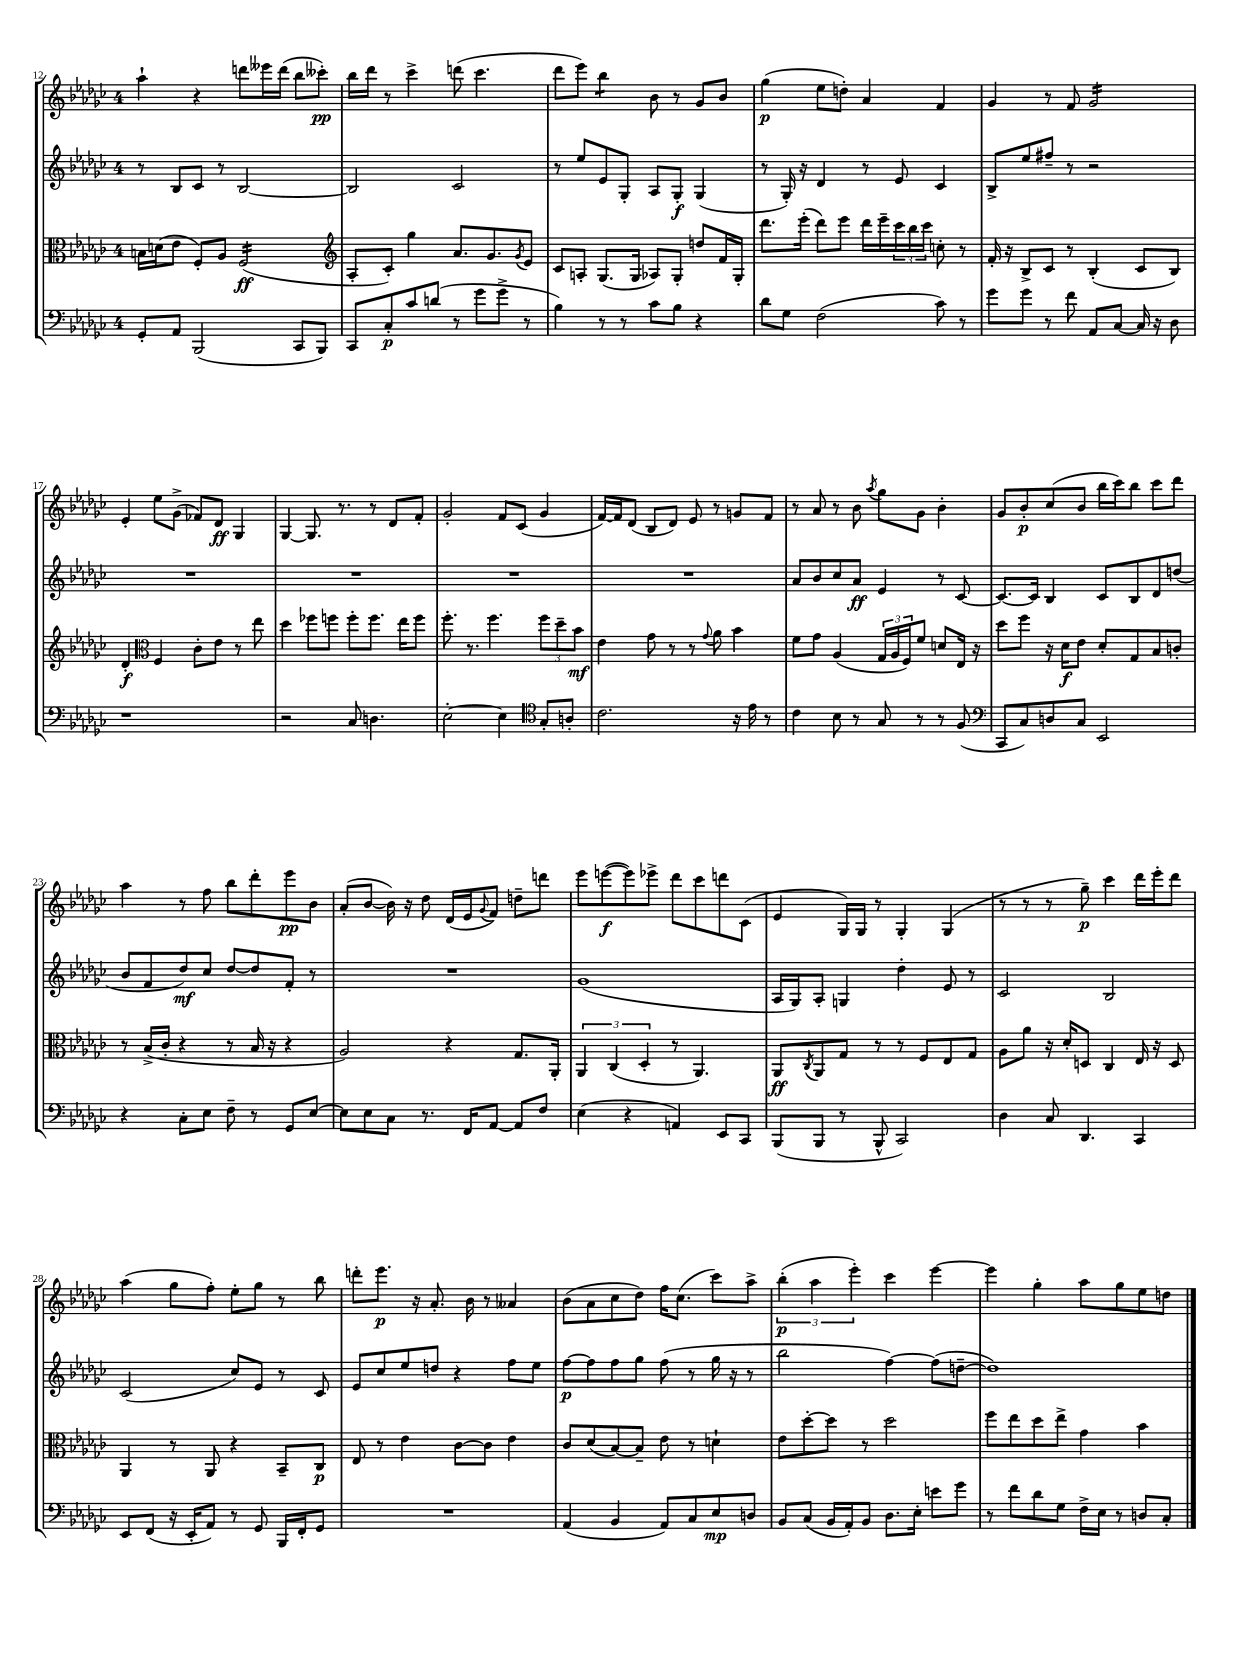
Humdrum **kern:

**kern	**kern	**kern	**kern
*staff4	*staff3	*staff2	*staff1
*clefF4	*clefC3	*clefG2	*clefG2
*k[b-e-a-d-g-c-]	*k[b-e-a-d-g-c-]	*k[b-e-a-d-g-c-]	*k[b-e-a-d-g-c-]
*M4/4	*M4/4	*M4/4	*M4/4
8GG-'/L	16B\LL	8r	4aa-`\
.	(16d\J	.	.
8AA-/J	8e-\J	8B-/L	.
(2BBB-/	8F'/L)	8c-/J	4r
.	8A-/J	8r	.
.	(2F/	[2B-/	8ddd\L
.	.	.	16eee--\L
.	.	.	(16ddd\JJ
8CC-/L	.	.	8bb-\L
8BBB-/J)	.	.	8ccc--'\J)
=	=	=	=
*	*clefG2	*	*
8CC-/L	8A-'/L	2B-/]	16bb-\LL
.	.	.	16ddd-\JJ
8C-'/	8c-'/J)	.	8r
8c-/	4gg-\	.	4ccc-^\
(8d/J	.	.	.
8r	8.a-/L	2c-/	(8ddd\
8g-\L	.	.	4.ccc-\
.	8.g-/	.	.
8g-^\J	.	.	.
.	8qg-/	.	.
8r	8e-/J	.	.
=	=	=	=
4B-\)	8c-/L	8r	8ddd-\L
.	8A'/J	8ee-/L	8eee-\J)
8r	(8.G-/L	8e-/	4bb-\
8r	.	8G-'/J	.
.	16G-/Jk	.	.
8c-\L	8A-/L)	8A-/L	8b-\
8B-\J	8G-'/J	8G-'/J	8r
4r	8dd/L	(4G-/	8g-/L
.	16f/L	.	8b-/J
.	16G-'/JJ	.	.
=	=	=	=
8d-\L	8.ddd-\L	8r	(4gg-\
8G-\J	.	16G-'/)	.
.	(16eee-'\Jk	16r	.
(2F\	8ddd-\L)	4d-/	8ee-\L
.	8eee-\J	.	8dd'\J)
.	16ddd-\LL	8r	4a-/
.	16eee-~\	.	.
.	24ccc-\	8e-/	.
.	24bb-\	.	.
.	24ccc-\JJ	.	.
8c-\)	8cc'\	4c-/	4f/
8r	8r	.	.
=	=	=	=
8g-\L	16f'/	8B-^/L	4g-/
.	16r	.	.
8g-\J	8B-^/L	8ee-/	.
8r	8c-/J	8ff#~/J	8r
8f\	8r	8r	8f/
8AA-/L	(4B-'/	2r	2g-/
[8C-/J	.	.	.
16C-/]	8c-/L	.	.
16r	.	.	.
8D-\	8B-/J)	.	.
=	=	=	=
1r	4d-'/	1r	4e-'/
*	*clefC3	*	*
.	4F/	.	8ee-\L
.	.	.	(8g-^\J
.	8c-'\L	.	8f-/L)
.	8e-\J	.	8d-/J
.	8r	.	4G-/
.	8ee-\	.	.
=	=	=	=
2r	4dd-\	1r	[4G-/
.	8ff-\L	.	8.G-/]
.	8ff\J	.	.
.	.	.	8.r
8C-/	8ff'\L	.	.
4.D\	8.ff\J	.	8r
.	.	.	8d-/L
.	16ee-\LK	.	.
.	8ff\J	.	8f'/J
=	=	=	=
[2E-'\	8.ff'\	1r	2g-'/
.	8.r	.	.
.	4.ff\	.	.
4E-\]	.	.	8f/L
.	.	.	(8c-/J
*clefC4	*	*	*
8G-'/L	12ff\L	.	4g-/
.	12dd-~\	.	.
8A'/J	.	.	.
.	12b-\J	.	.
=	=	=	=
2.c-\	4e-\	1r	[16f/LL)
.	.	.	16f/]J
.	.	.	(8d-/J
.	8g-\	.	8B-/L
.	8r	.	8d-/J)
.	8r	.	8e-/
.	8qqg-/	.	.
.	8a-\	.	8r
16r	4b-\	.	8g/L
16e-\	.	.	.
8r	.	.	8f/J
=	=	=	=
4c-\	8f\L	8a-/L	8r
.	8g-\J	8b-/	8a-/
8B-\	(4A-/	8cc-/	8r
8r	.	8a-/J	8b-\
.	.	.	8qaa-/
8G-/	24G-/LL	4e-/	8gg-\L
.	24A-/	.	.
.	24F/J)	.	.
8r	8f/J	.	8g-\J
8r	8d/L	8r	4b-'\
(8F/	16E-/Jk	[8c-/	.
.	16r	.	.
=	=	=	=
*clefF4	*	*	*
8CC-/L	8dd-\L	8.c-/_L	8g-/L
8C-/)	8ff\J	.	8b-'/
.	.	16c-/]Jk	.
8D/	16r	4B-/	(8cc-/
.	16d-\LK	.	.
8C-/J	8e-\J	.	8b-/J
2EE-/	8d-'/L	8c-/L	16bb-\LL
.	.	.	16ccc-\J)
.	8G-/	8B-/	8bb-\J
.	8B-/	8d-/	8ccc-\L
.	8c'/J	(8dd/J	8ddd-\J
=	=	=	=
4r	8r	8b-/L	4aa-\
.	(16B-^/LL	8f/	.
.	16c-'/JJ	.	.
8C-'\L	4r	8dd-/)	8r
8E-\J	.	8cc-/J	8ff\
8F~\	8r	[8dd-/L	8bb-\L
8r	16B-/	8dd-/]	8ddd-'\
.	16r	.	.
8GG-/L	4r	8f'/J	8eee-\
[8E-/J	.	8r	8b-\J
=	=	=	=
8E-\]L	2A-/)	1r	(8a-'/L
8E-\	.	.	[8b-/J
8C-\J	.	.	16b-\])
.	.	.	16r
8.r	.	.	8dd-\
.	4r	.	(16d-/LL
16FF/LK	.	.	16e-/J
.	.	.	8qqg-/
[8AA-/J	.	.	8f/J)
8AA-/]L	8.G-/L	.	8dd~\L
8F/J	.	.	8ddd\J
.	16AA-'/Jk	.	.
=	=	=	=
(4E-\	6AA-/	(1g-	8eee-\L
.	.	.	([8eee\
.	(6C-/	.	.
4r	.	.	8eee\])
.	6D-'/	.	.
.	.	.	8eee-^\J
4AA/)	8r	.	8ddd-\L
.	4.AA-/)	.	8ccc-\
8EE-/L	.	.	8ddd\
8CC-/J	.	.	(8c-\J
=	=	=	=
(8BBB-/L	8AA-/L	16A-/LL	4e-/
.	.	16G-/J)	.
.	8qC-/	.	.
8BBB-/J	8AA-/	8A-'/J	.
8r	8G-/J	4G/	16G-/LL)
.	.	.	16G-/JJ
8BBB-^^/	8r	.	8r
2CC-/)	8r	4dd-'\	4G-'/
.	8F/L	.	.
.	8E-/	8e-/	(4G-/
.	8G-/J	8r	.
=	=	=	=
4D-\	8A-\L	2c-/	8r
.	8a-\J	.	8r
8C-/	16r	.	8r
.	16d-'/LK	.	.
4.DD-/	8D/J	.	8gg-~\)
.	4C-/	2B-/	4ccc-\
4CC-/	16E-/	.	16ddd-\LL
.	16r	.	16eee-'\J
.	8D/	.	8ddd-\J
=	=	=	=
8EE-/L	4AA-/	(2c-/	(4aa-\
(8FF/J	.	.	.
16r	8r	.	8gg-\L
16EE-'/LK	.	.	.
8AA-/J)	8AA-/	.	8ff'\J)
8r	4r	8cc-/L)	8ee-'\L
8GG-/	.	8e-/J	8gg-\J
16BBB-/LL	8BB-~/L	8r	8r
16FF'/J	.	.	.
8GG-/J	8C-/J	8c-/	8bb-\
=	=	=	=
1r	8E-/	8e-/L	8ddd'\L
.	8r	8cc-/	8.eee-\J
.	4e-\	8ee-/	.
.	.	.	16r
.	.	8dd/J	8.a-'/
.	[8c-\L	4r	.
.	.	.	16b-\
.	8c-\]J	.	8r
.	4e-\	8ff\L	4a--/
.	.	8ee-\J	.
=	=	=	=
(4AA-/	8c-/L	[8ff\L	(8b-\L
.	(8d-/	8ff\]	8a-\
4BB-/	[8B-/)	8ff\	8cc-\
.	8B-~/]J	8gg-\J	8dd-\J)
8AA-/L)	8e-\	(8ff\	16ff\LK
.	.	.	(8.cc-\J
8C-/	8r	8r	.
8E-/	4d`\	16gg-\	8ccc-\L)
.	.	16r	.
8D/J	.	8r	8aa-^\J
=	=	=	=
8BB-/L	8e-\L	2bb-\	(6bb-'\
(8C-/J	[8dd-'\	.	.
.	.	.	6aa-\
16BB-/LL	8dd-\]J	.	.
16AA-'/J)	.	.	.
.	.	.	6eee-'\)
8BB-/J	8r	.	.
8.D-\L	2dd-\	[4ff\)	4ccc-\
16E-'\Jk	.	.	.
8e\L	.	(8ff\]L	[4eee-\
8g-\J	.	[8dd~\J	.
=	=	=	=
8r	8ff\L	1dd])	4eee-\]
8f\L	8ee-\	.	.
8d-\	8dd-\	.	4gg-'\
8G-\J	8ee-^\J	.	.
16F^\LL	4g-\	.	8aa-\L
16E-\JJ	.	.	.
8r	.	.	8gg-\
8D/L	4b-\	.	8ee-\
8C-'/J	.	.	8dd\J
==	==	==	==
*-	*-	*-	*-
